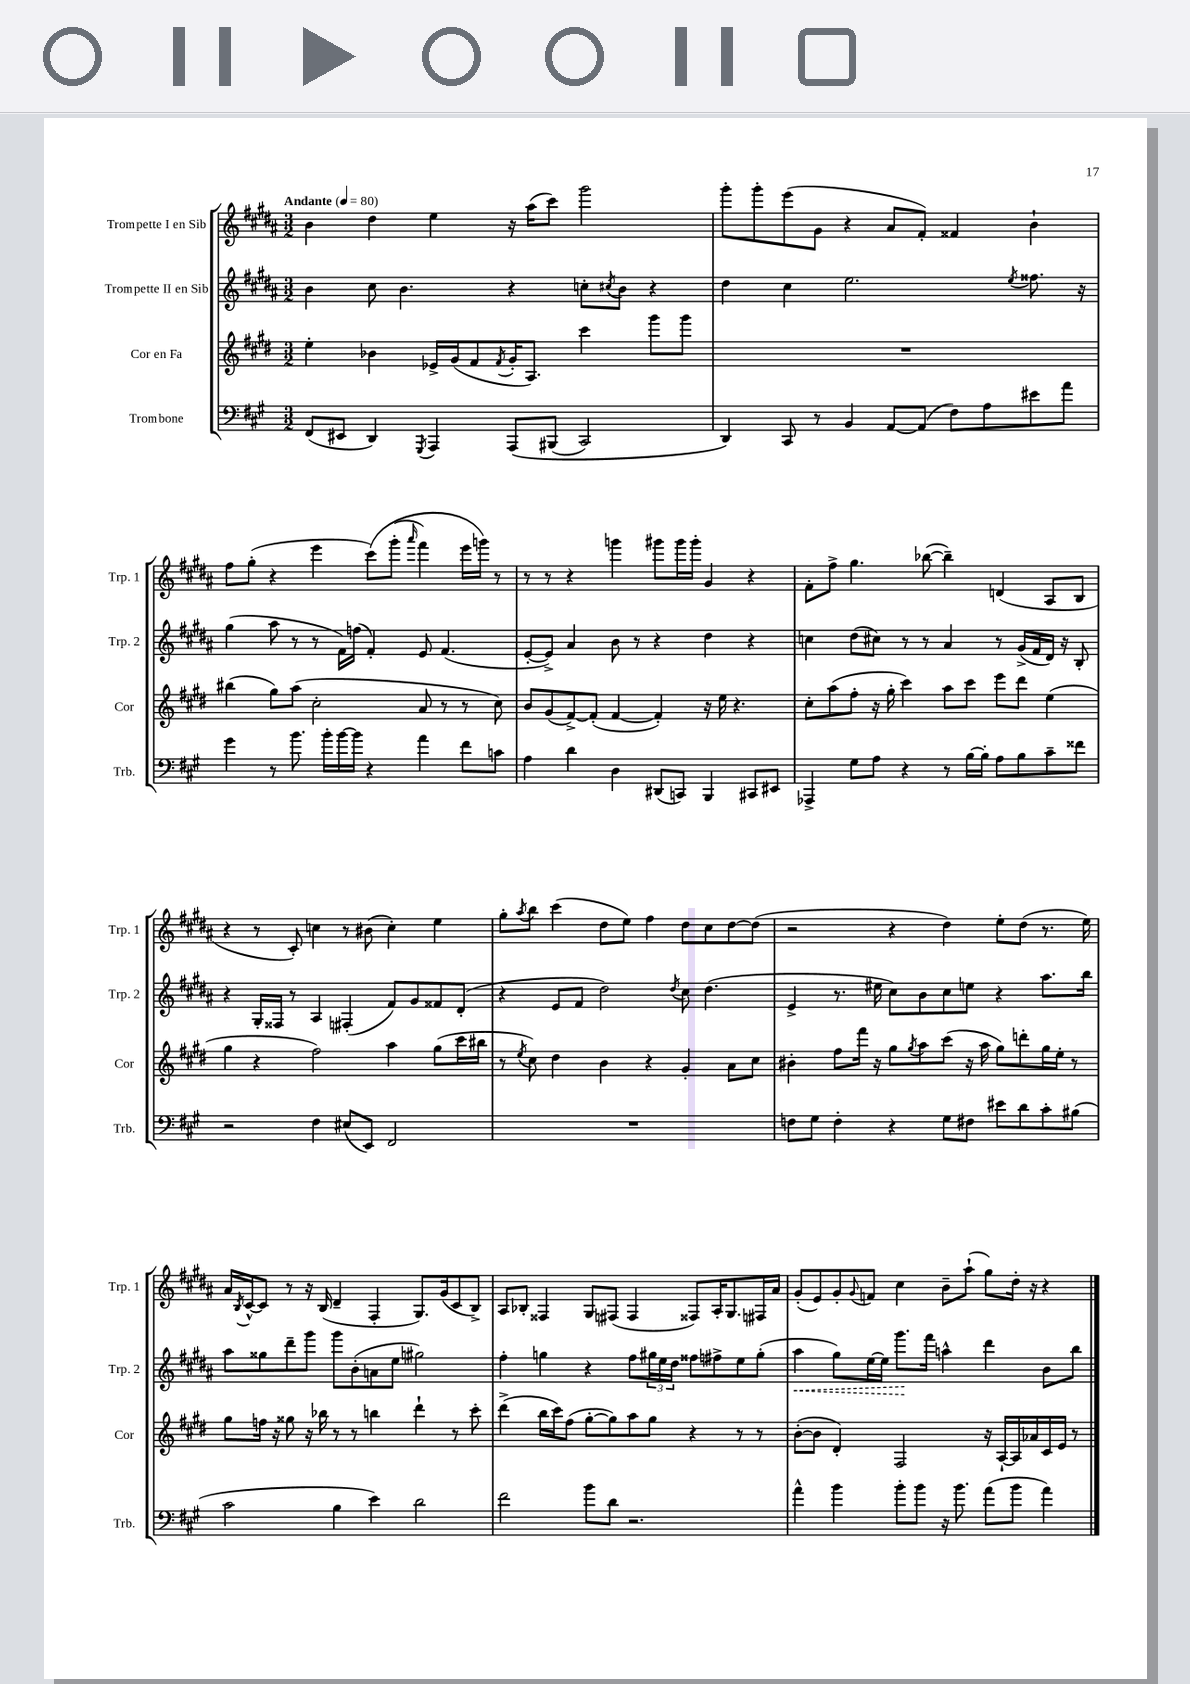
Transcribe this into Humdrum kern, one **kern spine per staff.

**kern	**kern	**kern	**dynam	**kern
*part4	*part3	*part2	*part2	*part1
*staff4	*staff3	*staff2	*staff2	*staff1
*I"Trombone	*I"Cor en Fa	*I"Trompette II en Sib	*	*I"Trompette I en Sib
*I'Trb.	*I'Cor	*I'Trp. 2	*	*I'Trp. 1
*clefF4	*clefG2	*clefG2	*	*clefG2
*k[f#c#g#]	*k[f#c#g#d#]	*k[f#c#g#d#a#]	*	*k[f#c#g#d#a#]
*M3/2	*M3/2	*M3/2	*	*M3/2
*MM80	*MM80	*MM80	*	*MM80
=1	=1	=1	=1	=1
!	!	!	!	!LO:TX:a:B:t=Andante
(8FF#/L	4ee'\	4b\	.	4b\
8EE#X/J	.	.	.	.
4DD/)	4b-X\	8cc#\	.	4dd#\
.	.	4.b\	.	.
8qGGG#/	.	.	.	.
4AAA/	16e-X^/LL	.	.	4ee\
.	(16g#/J	.	.	.
.	8f#/	.	.	.
.	8qf#/	.	.	.
(8AAA/L	16g#'/K	4r	.	16r
.	8.A/J)	.	.	(16aa#\KL
(8BBB#X/J	.	.	.	8ccc#\J)
2CC#/)	4ccc#\	8ccn'\L	.	2ggg#\
.	.	8qcc#X/	.	.
.	.	8b\J	.	.
.	8ggg#\L	4r	.	.
.	8ggg#\J	.	.	.
=2	=2	=2	=2	=2
4DD/)	1.r	4dd#\	.	8ggg#'\L
.	.	.	.	8ggg#'\
8CC#/	.	4cc#\	.	(8eee\
8r	.	.	.	8g#\J
4BB/	.	2.ee\	.	4r
[8AA/L	.	.	.	8a#/L
(8AA/J]	.	.	.	8f#'/J)
8F#\L)	.	.	.	4f##X/
8A\	.	.	.	.
.	.	8qee/	.	.
8e#X\	.	8.ff##X\	.	4b`\
8a\J	.	.	.	.
.	.	16r	.	.
!!LO:LB:g=z
=3	=3	=3	=3	=3
4g#\	(4bb#X\	(4gg#\	.	8ff#\L
.	.	.	.	(8gg#'\J
8r	8gg#\L)	8aa#\	.	4r
8.b\	(8aa\J	8r	.	.
.	2cc#'\	8r	.	4eee\
16b'\LL	.	.	.	.
[16b\	.	16f#\LL)	.	.
16b\JJ]	.	(16ffn\JJ	.	.
4r	.	4f#'/)	.	(8ccc#\L)
.	.	.	.	(8ggg#'\J
.	.	.	.	16qqaaa#/
4a\	8a/	8e/	.	4fff#\)
.	8r	(4.f#/	.	.
8f#\L	8r	.	.	16eee\LL
.	.	.	.	16gggn\JJ)
8cn\J	8cc#\)	.	.	8r
=4	=4	=4	=4	=4
4A\	8b/L	[8e'/L	.	8r
.	(8g#/	8e^/J])	.	8r
4d\	[8f#^/)	4a#/	.	4r
.	(8f#'/J]	.	.	.
4D\	[4f#/	8b\	.	4gggn\
.	.	8r	.	.
(8DD#X/L	4f#'/])	4r	.	8ggg#X\L
8CCn/J)	.	.	.	16ggg#\L
.	.	.	.	16ggg#'\JJ
4BBB/	16r	4dd#\	.	4g#/
.	16ee\	.	.	.
.	4.r	.	.	.
8CC#X/L	.	4r	.	4r
8EE#X/J	.	.	.	.
=5	=5	=5	=5	=5
4AAA-X^/	8cc#'\L	4ccn\	.	8f#'\L
.	(8aa\	.	.	8ff#^\J
8G#\L	8ff#'\J	(8dd#\L	.	4.gg#\
8A\J	16r	8cc#X\J)	.	.
.	16gg#'\	.	.	.
4r	4ccc#\)	8r	.	.
.	.	8r	.	([8bb-X\
8r	8aa\L	4a#/	.	4bb-~\])
[16B\LL	8ccc#\J	.	.	.
16B'\JJ]	.	.	.	.
8A\L	8eee\L	8r	.	(4dn/
8B\	8ddd#\J	(16g#^/LL	.	.
.	.	16f#/	.	.
8c#~\	(4ee\	16d#/JJ)	.	8A#/L
.	.	16r	.	.
8f##X\J	.	8B'/	.	8B/J
!!LO:LB:g=z
=6	=6	=6	=6	=6
2r	4gg#\	4r	.	4r
.	4r	16G#'/LL	.	8r
.	.	16F##X/JJ	.	.
.	.	8r	.	8c#'/)
4F#\	2ff#\)	4A#/	.	4ccn\
(8E#X/L	.	(4F#X'/	.	8r
8EE/J)	.	.	.	(8b#X\
2FF#/	4aa\	8f#/L)	.	4cc'\)
.	.	8g#/	.	.
.	(8gg#\L	8f##X/	.	4ee\
.	16ccc#\L	(8d#'/J	.	.
.	16bb#X\JJ	.	.	.
=7	=7	=7	=7	=7
1.r	8r	4r	.	8gg#'\L
.	8qee/	.	.	8qaa#/
.	8cc#\)	.	.	8bb\J
.	4dd#\	8e/L	.	(4ccc#\
.	.	8f#/J	.	.
.	4b\	2dd#\)	.	8dd#\L
.	.	.	.	8ee\J)
.	4r	.	.	4ff#\
.	.	8qdd#/	.	.
.	4g#'/	8cc#\	.	8dd#\L
.	.	(4.dd#\	.	8cc#\
.	8a\L	.	.	[8dd#\
.	8cc#\J	.	.	(8dd#\J]
=8	=8	=8	=8	=8
8Fn\L	4b#X'\	4e^/	.	2r
8G#\J	.	.	.	.
4F'\	8ff#\L	8.r	.	.
.	16fff#\Jk	.	.	.
.	16r	16ee#X\	.	.
4r	8gg#\L	8cc#\L)	.	4r
.	8qgg#/	.	.	.
.	8aa\	8b\	.	.
8G#\L	(8ccc#\J	8cc#\	.	4dd#\)
8F#X\J	16r	8een\J	.	.
.	16aa\	.	.	.
8e#X\L	8gg#\L)	4r	.	8ee'\L
8d\	8dddn'\	.	.	(8dd#\J
8c#'\	16gg#\L	8.aa#\L	.	8.r
.	16ee'\JJ	.	.	.
(8B#X\J	8r	.	.	.
.	.	16bb\Jk	.	16ee\)
!!LO:LB:g=z
=9	=9	=9	=9	=9
2c#\	8gg#\L	8aa#\L	.	16a#/LL
.	.	.	.	8qB/
.	.	.	.	[16c#^^/J
.	16ffn\Jk	8gg##X\	.	8c#/J]
.	16r	.	.	.
.	8gg##X\	8ddd#~\	.	8r
.	16r	8ggg#\J	.	16r
.	16bb-X\	.	.	(16B/
4B\	8r	8ggg#\L	.	4d#~/
.	8r	(8b'\	.	.
4e\)	4bbn\	8an\	.	4F#'/
.	.	8ee\J	.	.
2d\	4ddd#`\	2gg#X\)	.	8.G#/L)
.	.	.	.	(16g#/k
.	8r	.	.	8c#/
.	8ccc#'\	.	.	8B^/J)
=10	=10	=10	=10	=10
2f#\	(4ddd#^\	4ff#'\	.	8A#/L
.	.	.	.	8B-X'/J
.	16bb\LL	4ggn\	.	4F##X/
.	16ccc#\J)	.	.	.
.	(8ff#\J	.	.	.
8b\L	[8gg#'\L	4r	.	8G#/L
8d\J	8gg#\])	.	.	(8F#X/J
2.r	8aa\	8ff#\L	.	4F#/
.	8gg#\J	24gg#X\L	.	.
.	.	24ee\	.	.
.	.	24dd#\JJ	.	.
.	4r	8ff##X\L	.	8F##X/L)
.	.	8ff#X^\	.	16A#'/K
.	.	.	.	8.G#/
.	8r	8ee\	.	.
.	8r	(8gg#'\J	.	16F#X/L
.	.	.	.	16a#/JJ
=11	=11	=11	=11	=11
!	!	!	!LO:HP:b	!
4a^^\	([8b'\L	4aa#\	<	(8g#'/L
.	8b\J]	.	.	8e/)
4b\	4d#'/)	8gg#\L)	.	8g#'/
.	.	.	.	8qqg#/
.	.	[16ee\L	.	8fn/J
.	.	16ee\JJ]	.	.
8b'\L	2F#/	8.ggg#\L	.	4cc#\
8b\J	.	.	.	.
.	.	16fff#\Jk	[	.
16r	.	4aan^^\	.	8b~\L
8.b\	.	.	.	.
.	.	.	.	(8aa#`\J
(8a\L	16r	4ddd#\	.	8gg#\L)
.	[16A`/LL	.	.	.
8b\J	16A/]	.	.	16dd#'\Jk
.	16a-X/	.	.	16r
4a\)	16c#/	8b\L	.	4r
.	16e/JJ	.	.	.
.	8r	8bb\J	.	.
==	==	==	==	==
*-	*-	*-	*-	*-
